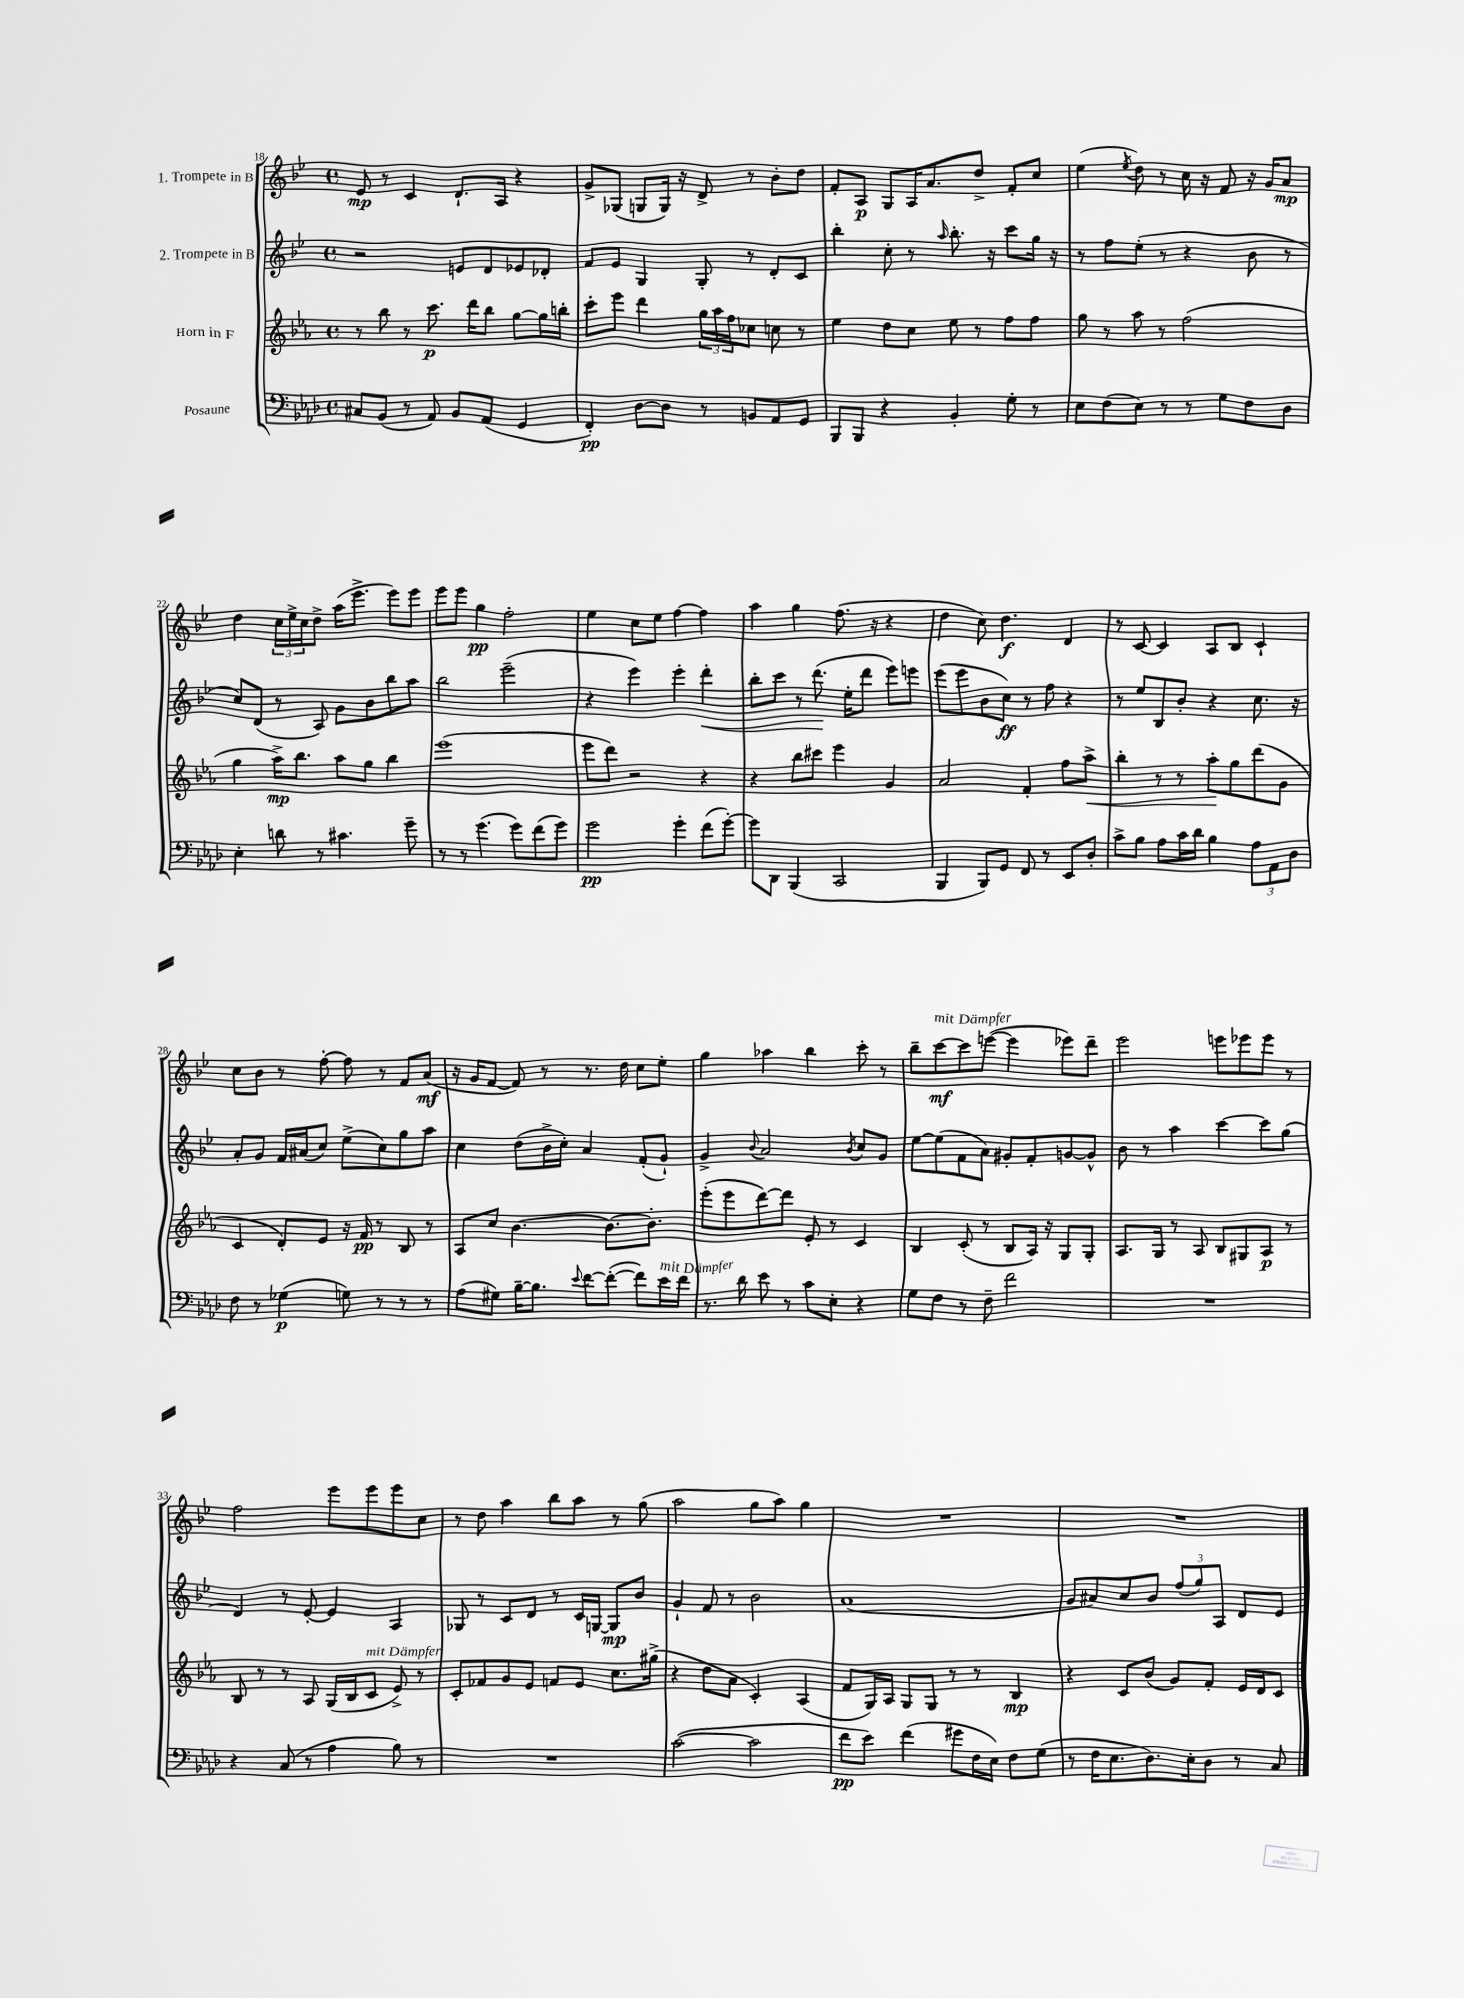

**kern	**kern	**kern	**kern
*staff4	*staff3	*staff2	*staff1
*clefF4	*clefG2	*clefG2	*clefG2
*k[b-e-a-d-]	*k[b-e-a-]	*k[b-e-]	*k[b-e-]
*M4/4	*M4/4	*M4/4	*M4/4
*met(c)	*met(c)	*met(c)	*met(c)
8C#	8r	2r	8e-
(8BB-	8bb-	.	8r
8r	8r	.	4c
8AA-)	8.ccc	.	.
8BB-	.	8e	8.d`
.	16ddd	.	.
(8AA-	8bb-	8d	.
.	.	.	16A
4GG	[8gg	8e-	4r
.	16gg]	8d-'	.
.	16bb'	.	.
=	=	=	=
4FF')	8ccc'	8f	8g^
.	8eee-	8e-	(8G-
[8D-	4ddd	4G	8G
8D-]	.	.	16G)
.	.	.	16r
8r	24gg	8G'	8d^
.	24aa-	.	.
.	24ff	.	.
8BB	8cc-	8r	8r
8AA-	8cc	8d'	8b-'
8GG	8r	8c	8dd
=	=	=	=
8BBB-	4ee-	4bb-'	8f'
8BBB-	.	.	8A
4r	8dd	8cc'	8G
.	8cc	8r	16A
.	.	.	8.a
.	.	16qqaa	.
4BB-'	8ee-	8.bb-'	.
.	8r	.	8dd^
.	.	16r	.
8G'	8ff	8ccc	8f'
8r	8ff	16gg	8cc
.	.	16r	.
=	=	=	=
8E-	8gg	8r	(4ee-
(8F	8r	8ff	.
.	.	.	8qee-
8E-)	8aa-	(8ee-'	8dd)
8r	8r	8r	8r
8r	(2ff	4r	16cc
.	.	.	16r
8G	.	.	8f
8F	.	8b-	16r
.	.	.	16g
8D-	.	8r	8a
=	=	=	=
4E-'	4gg	8cc)	4dd
.	.	(8d	.
8d	16aa-^)	8r	24cc
.	.	.	24ee-^
.	8.bb-	.	.
.	.	.	24cc
8r	.	8A)	8dd^
4.c#	8aa-	8g	(16aa
.	.	.	8.eee-^
.	8gg	8b-	.
.	4bb-	8bb-	8eee-)
8g~	.	8aa	8eee-
=	=	=	=
8r	(1eee-	2bb-	8eee-
8r	.	.	8eee-
(4.g	.	.	4gg
.	.	(2eee-~	2ff'
8g)	.	.	.
(8f	.	.	.
8g)	.	.	.
=	=	=	=
2g	8eee-	4r	4ee-
.	8ddd)	.	.
.	2r	4eee-)	8cc
.	.	.	8ee-
4g'	.	4eee-'	[4ff
(8f	4r	4ddd'	4ff]
[8g')	.	.	.
=	=	=	=
8g]	4r	8bb-'	4aa
8DD-	.	8ccc	.
(4BBB-	8bb-	8r	4gg
.	8ccc#	(8.ddd	.
2CC	4eee-	.	(8.ff
.	.	16ee-'	.
.	.	8ddd	.
.	.	.	16r
.	4g	8eee-)	4r
.	.	8eee	.
=	=	=	=
4BBB-	2a-	(8eee-	4dd
.	.	8eee-	.
8BBB-)	.	8b-	8cc)
8GG	.	8cc)	4.dd
8FF	4f'	8r	.
8r	.	8ff	.
8EE-	8ff	4r	4d
8D-'	8aa-^	.	.
=	=	=	=
8c^	4bb-'	8r	8r
8B-	.	8ee-	[8c
8A-	8r	8B-	4c]
16c	8r	8b-'	.
16d-	.	.	.
4B-	8aa-'	4r	8A
.	8gg	.	8B-
12A-	(8ddd	8.cc	4c`
12AA-	.	.	.
.	8g	.	.
12D-	.	.	.
.	.	16r	.
=	=	=	=
8F	4c	8a'	8cc
8r	.	8g	8b-
(4G-	8d')	16f	8r
.	.	(16a#	.
.	8e-	8cc)	[8ff'
8G)	16r	(8ee-^	8ff]
.	16f	.	.
8r	8r	8cc)	8r
8r	8B-	8gg	8f
8r	8r	8aa	(8a
=	=	=	=
(8A-	8A-	4cc	16r
.	.	.	16g
8G#)	8cc	.	[8f
[16B-~	[4.b-	(8dd	8f])
8.B-]	.	.	.
.	.	16b-^	8r
.	.	16cc')	.
8qqe-	.	.	.
[8f	.	4a	8.r
(8f'_	8.b-_	.	.
.	.	.	16dd
8f])	.	(8f'	8cc
.	8.b-']	.	.
16e-	.	8g`)	8ee-'
16f	.	.	.
=	=	=	=
8.r	(8eee-'	4g^	4gg
.	8eee-	.	.
16d-	.	.	.
.	.	8qqb-	.
8e-	[8ddd)	2a	4aa-
8r	8ddd]	.	.
8c	8e-'	.	4bb-
8E-'	8r	.	.
.	.	8qb-	.
4r	4c	8cc	8ccc'
.	.	8g	8r
=	=	=	=
8G	4B-	[8ee-	8bb-~
8F	.	(8ee-]	[8ccc
8r	(8c'	8f	8ccc]
8F~	8r	8a)	([8eee
2f	8B-	8g#'	4eee]
.	16A-)	8f'	.
.	16r	.	.
.	8G	[8g	8eee-)
.	8G'	8g^^]	8ddd~
=	=	=	=
1r	8.A-	8b-	2eee-
.	.	8r	.
.	16G	.	.
.	8r	4aa	.
.	8A-	.	.
.	8B-	[4ccc	8eee
.	8G#	.	8eee-
.	8A-	8ccc]	8eee-
.	8r	(8gg	8r
=	=	=	=
4r	8B-	4d)	2ff
.	8r	.	.
(8C	8r	8r	.
8r	8A-	[8e-'	.
4A-	(16G	4e-]	8eee-
.	16B-	.	.
.	8c	.	8eee-
8B-)	8e-^)	4A	8eee-
8r	8r	.	8cc
=	=	=	=
1r	8c'	8G-	8r
.	8f-	8r	8dd
.	8g	8c	4aa
.	8e-	8d	.
.	8f	8r	8bb-
.	8e-	16c	8aa
.	.	[16G	.
.	8.cc	8G]	8r
.	.	8b-	(8gg
.	(16gg#^	.	.
=	=	=	=
([2c	4r	4g`	2aa
.	8dd	8f	.
.	8a-	8r	.
2c]	4c')	2b-	8gg
.	.	.	8aa)
.	(4A-	.	4gg
=	=	=	=
8f	8f	(1a	1r
8e-)	16G)	.	.
.	16A-	.	.
(4f	8G	.	.
.	8G	.	.
8g#	8r	.	.
16F	8r	.	.
16E-)	.	.	.
8F	4B-	.	.
(8G	.	.	.
=	=	=	=
8r	4r	8g	1r
16F	.	8a#)	.
8.E-	.	.	.
.	8c	8cc	.
8.D-)	(8b-	8b-	.
.	8g)	(12ff	.
16E-'	.	.	.
.	.	12gg)	.
8D-	8f'	.	.
.	.	12A	.
8r	16e-	8d	.
.	16d	.	.
8C	8c	8e-	.
==	==	==	==
*-	*-	*-	*-
